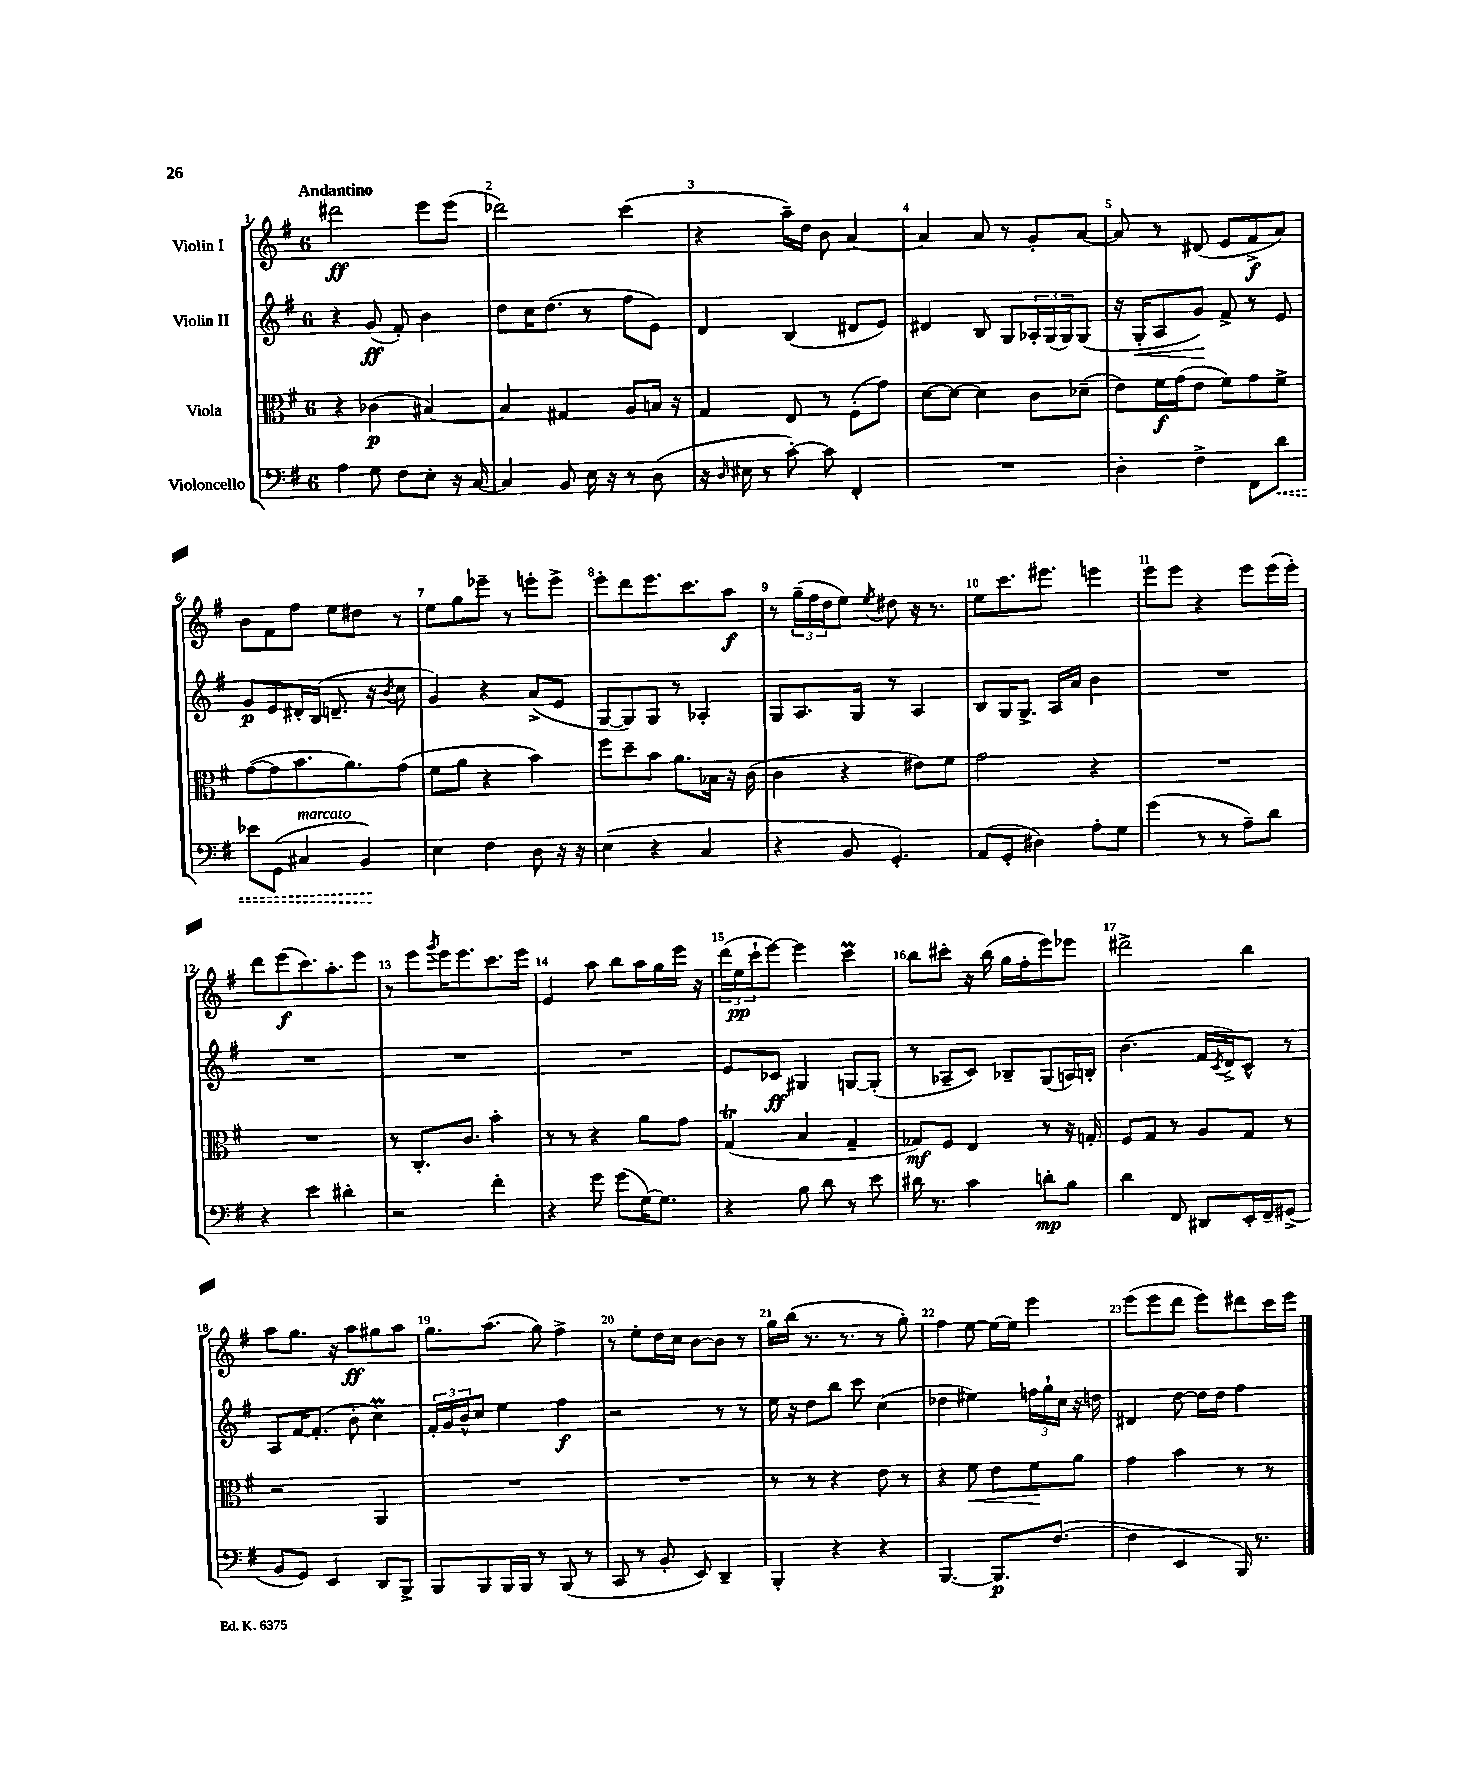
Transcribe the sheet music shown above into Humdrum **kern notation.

**kern	**dynam	**kern	**dynam	**kern	**dynam	**kern	**dynam
*part4	*part4	*part3	*part3	*part2	*part2	*part1	*part1
*staff4	*staff4	*staff3	*staff3	*staff2	*staff2	*staff1	*staff1
*I"Violoncello	*	*I"Viola	*	*I"Violin II	*	*I"Violin I	*
*clefF4	*	*clefC3	*	*clefG2	*	*clefG2	*
*k[f#]	*	*k[f#]	*	*k[f#]	*	*k[f#]	*
*M6/8	*	*M6/8	*	*M6/8	*	*M6/8	*
=1	=1	=1	=1	=1	=1	=1	=1
!	!	!	!	!	!	!LO:TX:a:B:t=Andantino	!
4A\	.	4r	.	4r	.	2ddd#X\	ff
8G\	.	(4c-X\	p	(8g/	ff	.	.
8F#\L	.	.	.	8f#'/)	.	.	.
8E'\J	.	[4B#X/)	.	4b\	.	8eee\L	.
16r	.	.	.	.	.	(8eee\J	.
[16C/	.	.	.	.	.	.	.
=2	=2	=2	=2	=2	=2	=2	=2
4C/]	.	4B#/]	.	8dd\L	.	2ddd-X\)	.
.	.	.	.	16cc\K	.	.	.
.	.	.	.	(8.dd\J	.	.	.
8BB/	.	4G#X/	.	.	.	.	.
16E\	.	.	.	8r	.	.	.
16r	.	.	.	.	.	.	.
8r	.	8A/L	.	8ff#\L	.	(4ccc\	.
(8D\	.	16Bn/Jk	.	8e\J)	.	.	.
.	.	16r	.	.	.	.	.
=3	=3	=3	=3	=3	=3	=3	=3
16r	.	4G/	.	4d/	.	4r	.
16qqD/	.	.	.	.	.	.	.
16E#X\	.	.	.	.	.	.	.
8r	.	.	.	.	.	.	.
[8c'\)	.	8E/	.	(4B/	.	16aa~\LL)	.
.	.	.	.	.	.	16dd\JJ	.
8c\]	.	8r	.	.	.	8b\	.
4FF#'/	.	(8F#'\L	.	8d#X/L	.	[4a/	.
.	.	8g\J)	.	8e/J)	.	.	.
=4	=4	=4	=4	=4	=4	=4	=4
2.r	.	[8d\L	.	4d#X/	.	4a/]	.
.	.	8d\J_	.	.	.	.	.
.	.	4d\]	.	8B/	.	8a/	.
.	.	.	.	8G/L	.	8r	.
.	.	8c\L	.	24A-X'/L	.	8g'/L	.
.	.	.	.	(24G/	.	.	.
.	.	.	.	24G/J)	.	.	.
.	.	(8d-X~\J	.	(8G/J	.	[8a/J	.
=5	=5	=5	=5	=5	=5	=5	=5
4D'\	.	8e\L)	.	16r	.	8a/]	.
!	!	!	!	!	!LO:HP:b	!	!
.	.	.	.	16G'/KL	<	.	.
.	.	16f#\L	f	8A/	.	8r	.
.	.	(16g\J	.	.	.	.	.
4F#^\	.	8e\J	.	8g/J)	.	(8d#X/	.
.	.	8f#\L)	.	8f#^/	[	8e/L	.
8FF#\L	.	8g\	.	8r	.	8f#^/	f
!	!LO:HP:b	!	!	!	!	!	!
8d\J	<	8f#^\J	.	8e/	.	8a/J)	.
!!LO:LB:g=z
=6	=6	=6	=6	=6	=6	=6	=6
8e-X\L	.	([8g\L	.	8g/L	p	8b\L	.
(8GG\J	.	8g\]	.	8e/	.	8f#\	.
!LO:TX:a:i:t=marcato	!	!	!	!	!	!	!
4C#X/	.	8.b\	.	16d#X'/L	.	8ff#\J	.
.	.	.	.	(16B/JJ	.	.	.
.	.	.	.	8.dn~/	.	8ee\L	.
.	.	8.a\)	.	.	.	.	.
4BB/)	.	.	.	.	.	8dd#X\J	.
.	.	.	.	16r	.	.	.
.	.	.	.	8qb/	.	.	.
.	.	(8g\J	.	8cc\	.	8r	.
.	[	.	.	.	.	.	.
=7	=7	=7	=7	=7	=7	=7	=7
4E\	.	8f#\L	.	4g/)	.	8ee\L	.
.	.	8a\J	.	.	.	8gg\	.
4F#\	.	4r	.	4r	.	8eee-X~\J	.
.	.	.	.	.	.	8r	.
8D\	.	4b\)	.	(8a^/L	.	8eeen'\L	.
16r	.	.	.	8e/J	.	8eee^\J	.
16r	.	.	.	.	.	.	.
=8	=8	=8	=8	=8	=8	=8	=8
(4E\	.	8ff#\L	.	[8G/L	.	8eee'\L	.
.	.	8dd~\	.	8G/])	.	8ddd\	.
4r	.	8b\J	.	8G/J	.	8.eee\	.
.	.	8.a\L	.	8r	.	.	.
.	.	.	.	.	.	8.ccc\	.
4C/	.	.	.	4A-X'/	.	.	.
.	.	16B-X\Jk	.	.	.	.	.
.	.	16r	.	.	.	8aa\J	f
.	.	(16c\	.	.	.	.	.
=9	=9	=9	=9	=9	=9	=9	=9
4r	.	4c\	.	8G/L	.	8r	.
.	.	.	.	8.A/	.	(24gg~\LL	.
.	.	.	.	.	.	24ff#\	.
.	.	.	.	.	.	24dd\J	.
8BB/	.	4r	.	.	.	8ee\J)	.
.	.	.	.	16G/Jk	.	.	.
.	.	.	.	.	.	8qee/	.
4.GG'/)	.	.	.	8r	.	8dd#X\	.
.	.	8e#X\L)	.	4A/	.	16r	.
.	.	.	.	.	.	8.r	.
.	.	8f#\J	.	.	.	.	.
=10	=10	=10	=10	=10	=10	=10	=10
(8AA/L	.	2g\	.	8B/L	.	8ee\L	.
8GG'/J	.	.	.	16G/K	.	8.ccc\	.
.	.	.	.	8.G^/J	.	.	.
4D#X\)	.	.	.	.	.	.	.
.	.	.	.	.	.	8.eee#X\J	.
.	.	.	.	16A/LL	.	.	.
.	.	.	.	16a/JJ	.	.	.
8A'\L	.	4r	.	4b\	.	4eeen\	.
8G\J	.	.	.	.	.	.	.
=11	=11	=11	=11	=11	=11	=11	=11
(4g\	.	2.r	.	2.r	.	8eee\L	.
.	.	.	.	.	.	8eee\J	.
8r	.	.	.	.	.	4r	.
8r	.	.	.	.	.	.	.
8A~\L)	.	.	.	.	.	8eee\L	.
8d\J	.	.	.	.	.	(16eee\L	.
.	.	.	.	.	.	16eee'\JJ)	.
!!LO:LB:g=z
=12	=12	=12	=12	=12	=12	=12	=12
4r	.	2.r	.	2.r	.	8ddd\L	.
.	.	.	.	.	.	(8eee\	f
4e\	.	.	.	.	.	8.ccc\)	.
.	.	.	.	.	.	8.aa'\	.
4d#X'\	.	.	.	.	.	.	.
.	.	.	.	.	.	8eee\J	.
=13	=13	=13	=13	=13	=13	=13	=13
2r	.	8r	.	2.r	.	8r	.
.	.	8.C'/L	.	.	.	8eee\L	.
.	.	.	.	.	.	8qggg/	.
.	.	.	.	.	.	16eee\K	.
.	.	8.c/J	.	.	.	8.eee\	.
4f#'\	.	4b'\	.	.	.	8.ccc\	.
.	.	.	.	.	.	16eee\Jk	.
=14	=14	=14	=14	=14	=14	=14	=14
4r	.	8r	.	2.r	.	4e/	.
.	.	8r	.	.	.	.	.
8g\	.	4r	.	.	.	8aa\	.
(8g\L	.	.	.	.	.	8bb\L	.
[16G\K)	.	8a\L	.	.	.	16aa\L	.
8.G\J]	.	.	.	.	.	16gg\	.
.	.	8g\J	.	.	.	16eee\JJ	.
.	.	.	.	.	.	16r	.
=15	=15	=15	=15	=15	=15	=15	=15
4r	.	(4GT/	.	8e/L	.	(24ddd\LL	.
.	.	.	.	.	.	24ee\	pp
.	.	.	.	.	.	24ccc`\J	.
.	.	.	.	8c-X/J	ff	[8eee\J)	.
8B\	.	4B/	.	4G#X/	.	4eee\]	.
8d\	.	.	.	.	.	.	.
8r	.	4G~/	.	[8Gn/L	.	4cccM\	.
8e\	.	.	.	(8G'/J]	.	.	.
=16	=16	=16	=16	=16	=16	=16	=16
16d#X\	.	8G-X/L)	mf	8r	.	8bb\L	.
8.r	.	.	.	.	.	.	.
.	.	8F#/J	.	8A-X~/L	.	8ccc#X'\J	.
4c\	.	4E/	.	8c/J)	.	16r	.
.	.	.	.	.	.	(16bb\	.
.	.	.	.	8B-X~/L	.	16gg\LL	.
.	.	.	.	.	.	16ff#'\J	.
8dn'\L	mp	8r	.	(8G/	.	8eee\)	.
8B\J	.	16r	.	16An/L)	.	8eee-X\J	.
.	.	16Gn'/	.	16Bn'/JJ	.	.	.
=17	=17	=17	=17	=17	=17	=17	=17
4d\	.	8F#/L	.	(4.b\	.	2ddd#X^\	.
.	.	8G/J	.	.	.	.	.
8FF#/	.	8r	.	.	.	.	.
8DD#X/L	.	8A/L	.	16f#/LL	.	.	.
.	.	.	.	8qc/	.	.	.
.	.	.	.	16d^/J)	.	.	.
16EE'/L	.	8G/J	.	8c^^/J	.	4bb\	.
16FF#~/J	.	.	.	.	.	.	.
(8GG#X^/J	.	8r	.	8r	.	.	.
!!LO:LB:g=z
=18	=18	=18	=18	=18	=18	=18	=18
8BB/L	.	2r	.	8A/L	.	8aa\L	.
8GG/J)	.	.	.	[16f#/K	.	8.gg\J	.
.	.	.	.	(8.f#'/J]	.	.	.
4EE/	.	.	.	.	.	.	.
.	.	.	.	.	.	16r	.
.	.	.	.	8b'\	.	8aa\L	ff
8DD/L	.	4AA/	.	4ccM\)	.	8gg#X\	.
8BBB^/J	.	.	.	.	.	8aa\J	.
=19	=19	=19	=19	=19	=19	=19	=19
8BBB/L	.	2.r	.	24f#'/LL	.	8.gg\L	.
.	.	.	.	24g/	.	.	.
.	.	.	.	24b^^/J	.	.	.
8BBB/	.	.	.	8cc/J	.	.	.
.	.	.	.	.	.	(8.aa\J	.
16BBB/L	.	.	.	4ee\	.	.	.
16BBB/JJ	.	.	.	.	.	.	.
8r	.	.	.	.	.	8gg\)	.
(8BBB/	.	.	.	4ff#\	f	4ff#^\	.
8r	.	.	.	.	.	.	.
=20	=20	=20	=20	=20	=20	=20	=20
8CC/	.	2.r	.	2r	.	8r	.
8r	.	.	.	.	.	8ee'\L	.
8BB'/	.	.	.	.	.	16dd\L	.
.	.	.	.	.	.	16cc\JJ	.
8EE/)	.	.	.	.	.	[8b\L	.
4DD~/	.	.	.	8r	.	8b\J]	.
.	.	.	.	8r	.	8r	.
=21	=21	=21	=21	=21	=21	=21	=21
4BBB'/	.	8r	.	16ee\	.	16gg\LL	.
.	.	.	.	16r	.	(16bb\JJ	.
.	.	8r	.	8dd\L	.	8.r	.
4r	.	4r	.	8bb\J	.	.	.
.	.	.	.	.	.	8.r	.
.	.	.	.	8ccc\	.	.	.
4r	.	8e\	.	(4cc\	.	8r	.
.	.	8r	.	.	.	8gg'\)	.
=22	=22	=22	=22	=22	=22	=22	=22
[4.BBB/	.	4r	.	4dd-X\	.	4ff#\	.
!	!	!	!LO:HP:b	!	!	!	!
.	.	8f#\	<	4ee#X\)	.	[8ee\	.
8.BBB/L]	p	8e\L	.	.	.	16ee\LL_	.
.	.	.	.	.	.	16ee\JJ]	.
.	.	8f#\	.	24ffn\LL	.	4eee\	.
.	.	.	.	24gg`\	.	.	.
([8.F#/J	.	.	.	.	.	.	.
.	.	.	.	24cc\JJ	.	.	.
.	.	8a\J	[	16r	.	.	.
.	.	.	.	16ddn\	.	.	.
=23	=23	=23	=23	=23	=23	=23	=23
4F#\]	.	4g\	.	4d#X/	.	(8eee\L	.
.	.	.	.	.	.	8eee\	.
4EE/	.	4b\	.	[8dd\	.	8ddd\J	.
.	.	.	.	16dd\LL]	.	8eee\L)	.
.	.	.	.	16dd\JJ	.	.	.
16BBB/)	.	8r	.	4ff#\	.	8ddd#X\	.
8.r	.	.	.	.	.	.	.
.	.	8r	.	.	.	16ccc\L	.
.	.	.	.	.	.	16eee\JJ	.
==	==	==	==	==	==	==	==
*-	*-	*-	*-	*-	*-	*-	*-
